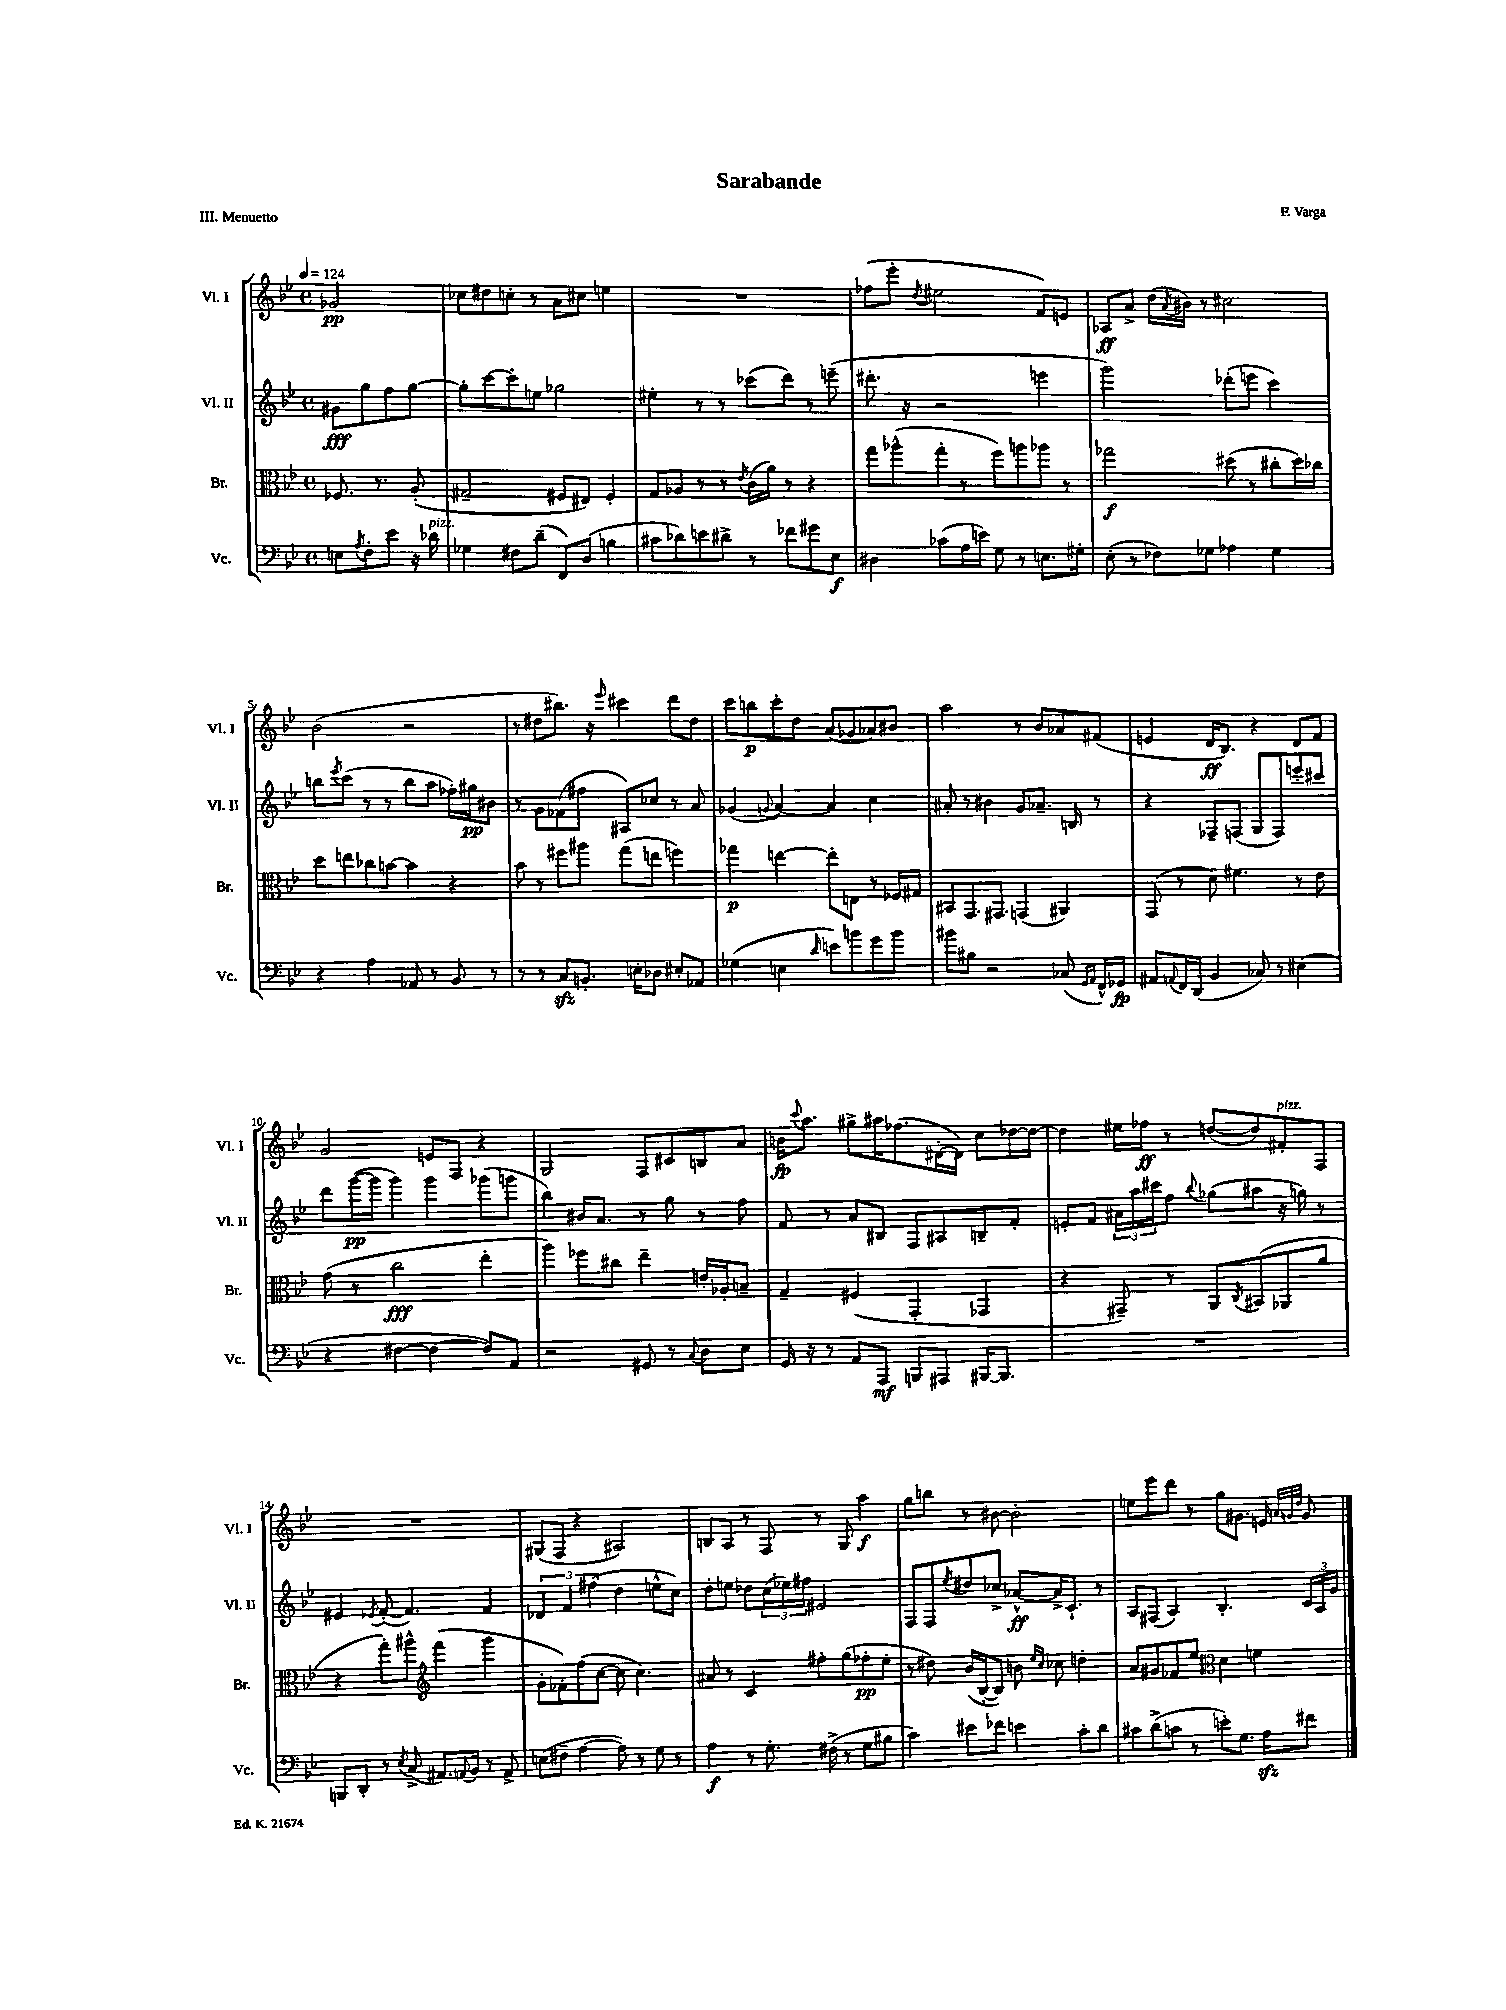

**kern	**kern	**kern	**kern
*staff4	*staff3	*staff2	*staff1
*clefF4	*clefC3	*clefG2	*clefG2
*k[b-e-]	*k[b-e-]	*k[b-e-]	*k[b-e-]
*M4/4	*M4/4	*M4/4	*M4/4
*met(c)	*met(c)	*met(c)	*met(c)
*MM124	*MM124	*MM124	*MM124
8E	8.F-	8g#	2g-
8qA	.	.	.
8F'	.	8gg	.
.	8.r	.	.
8e-	.	8ff	.
16r	(8A'	[8gg	.
16d-	.	.	.
=	=	=	=
4G-	2G#~	8gg']	8cc-
.	.	[8ccc	8dd#
8F#	.	8ccc']	8cc'
(8d~	.	8ee	8r
8FF)	8F#	2gg-	8a
(8D	8E#)	.	8cc#
4B	4F#'	.	4ee
=	=	=	=
8c#	8G	4ee#'	1r
8d-)	8A-	.	.
8e	8r	8r	.
8d#^	8r	8r	.
.	8qe-	.	.
8r	(16c	(8ccc-	.
.	16a)	.	.
8f-	8r	8ddd)	.
8g#	4r	8r	.
8E-	.	(8eee~	.
=	=	=	=
4D#	8gg	8.ddd#'	(8ff-
.	(8aa-^^	.	8eee-'
.	.	16r	.
.	.	.	8qdd
(8c-	8gg'	2r	2ee#
16A	8r	.	.
16e)	.	.	.
8G	8ff)	.	.
8r	8aa	.	.
8.E	8aa-	4eee	8f)
.	8r	.	8e
16G#'	.	.	.
=	=	=	=
(8E-'	2gg-	2ggg)	8A-
8r	.	.	8a^
8F-)	.	.	(16dd
.	.	.	8qa
.	.	.	16b#)
8G-	.	.	8r
4A-	(8dd#	(8ddd-'	2cc#
.	8r	8eee	.
4G-	8cc#'	4ccc)	.
.	16dd#)	.	.
.	16cc-	.	.
=	=	=	=
4r	8dd	8bb	(2b-
.	.	8qeee-	.
.	8ee	(8ccc	.
4A	8cc-	8r	.
.	[8b	8r	.
8AA-	4b]	8bb	2r
8r	.	8aa	.
8BB-	4r	16ff-')	.
.	.	16gg#	.
8r	.	8b#	.
=	=	=	=
8r	8b-	8r	8r
8r	8r	8g	8dd#
8C	8ff#	(8f-	8.bb#)
8.BB'	8aa#	8ff#	.
.	.	.	16r
.	.	.	16qqeee-
.	(8gg	8A#)	4ccc#
16E'	.	.	.
8D-	8ee	8cc-	.
8E#'	4ff)	8r	8ddd
8AA-	.	8a	8dd#
=	=	=	=
(4G-	4gg-	(4g-	8ccc
.	.	.	8bb
.	.	8qqg	.
4E	[4ee	[4a)	8ccc'
.	.	.	8dd
16qqd	.	.	.
8e)	8ee']	4a]	(8a
8b	8E	.	8g-
8g	8r	4cc	8a-)
8b	16F-	.	8b#
.	16G#	.	.
=	=	=	=
8b#	8BB#	8a#'	2aa
8B#	8.GG	8r	.
2r	.	4b#	.
.	8.GG#	.	.
.	(4GG	8g	8r
.	.	8.a-~	8b-
(8C-	4AA#)	.	8a-
.	.	16B	.
16qqGG	.	.	.
16qqAA	.	.	.
16FF^^)	.	8r	(8f#
16GG-	.	.	.
=	=	=	=
8AA#	(8GG	4r	4e
8qqAA	.	.	.
16FF	8r	.	.
(16DD	.	.	.
4BB-	8d)	8F-~	16d
.	.	.	8.B-)
.	4.f#	(8F	.
8C-)	.	8G	4r
8r	.	8F)	.
(4E#	8r	8eee'	8d
.	8e-	8ccc#	8f
=	=	=	=
4r	(8g	8ddd	2g
.	8r	([16ggg	.
.	.	16ggg]	.
[4F#	2cc	4ggg)	.
4F#_	.	4ggg	8e
.	.	.	8F
8F#])	4ee-'	(8ggg-	4r
8AA	.	8ggg	.
=	=	=	=
2r	4aa)	4bb-)	2G
.	8ff-	16b#	.
.	.	8.a	.
.	8cc#	.	.
8GG#	4ee-~	8r	8F
8r	.	8gg	8c#
8qqC	.	.	.
8D	16e'	8r	8B
.	16A-'	.	.
8E-	8B~	8ff	8a
=	=	=	=
16GG	4G~	8f	16b
.	.	.	8qqccc
16r	.	.	8.aa
8r	.	8r	.
8AA	(4F#	8a	8gg#^
8AAA	.	8B#	16aa#
.	.	.	(8.ff-
8BBB	4GG'	8F	.
8AAA#	.	8A#	[16d#'
.	.	.	16d#])
[16BBB#	4GG-	8B~	8cc
8.BBB#]	.	.	.
.	.	8f'	[16dd-
.	.	.	16dd-_
=	=	=	=
1r	4r	8e'	4dd-]
.	.	8f	.
.	8GG#~)	24a#	16ee#
.	.	24aa	.
.	.	.	16ff-
.	.	24ccc#	.
.	8r	8ff	8r
.	.	8qqbb-	.
.	8AA	(8gg-	([8dd
.	8qC	.	.
.	(8BB#	8aa#	8dd])
.	8AA-	16r	8f#'
.	.	16gg)	.
.	8a	8r	8F
=	=	=	=
8BBB	4r	4e#	1r
8DD'	.	.	.
.	.	8qe-	.
8r	8gg')	([8f'	.
8qE-	.	.	.
(8C^	8aa#^^	4.f])	.
*	*clefG2	*	*
8.AA#)	(4fff	.	.
8qqAA	.	.	.
16BB-	.	.	.
8r	4ggg	4f	.
8AA^	.	.	.
=	=	=	=
(8E	8g'	6d-	(8G#
8F#~	8f-')	.	8F
.	.	6f	.
[4A	(8ff	.	4r
.	.	(6ff#	.
.	[8cc	.	.
8A])	8cc]	4dd	2A#)
8r	4.cc)	.	.
8G	.	8ee^^	.
8r	.	8cc)	.
=	=	=	=
4A	8a#	8dd'	8B
.	8r	8ee	8A
8r	4c	8dd-	8r
8.G'	.	(24cc	8F
.	.	24ee-)	.
.	.	24ff#	.
.	8ff#'	2e#	8r
(16F#^	.	.	.
8r	(8gg	.	8G
8G	8ff-'	.	4aa
8B#	8ee-'	.	.
=	=	=	=
4c)	8r	8F	8gg
.	8dd#)	8F	8bb
.	.	8qee-	.
8e#	(16b-	8dd#	8r
.	[16B-'	.	.
8f-	8B-])	8cc-^	[8b#
4e	8b	[8a-^^	2b#']
.	16qqee-	.	.
.	16qqcc	.	.
.	8cc-	16a-^]	.
.	.	8.c`	.
8c'	4dd'	.	.
8d	.	8r	.
=	=	=	=
8c#	8a	8A	8ee
(8d^	8g#	(8F#	8eee-
8c	8f-	4A)	8ddd
8r	8ee-	.	8r
*	*clefC3	*	*
8e')	4d	4.B-'	8gg
8.G	.	.	8.g#
.	4f	.	.
16A	.	.	16e
.	.	.	32qqa
.	.	.	32qqg
.	.	.	32qqdd
8f#	.	24c	8g
.	.	24A	.
.	.	24g	.
==	==	==	==
*-	*-	*-	*-
